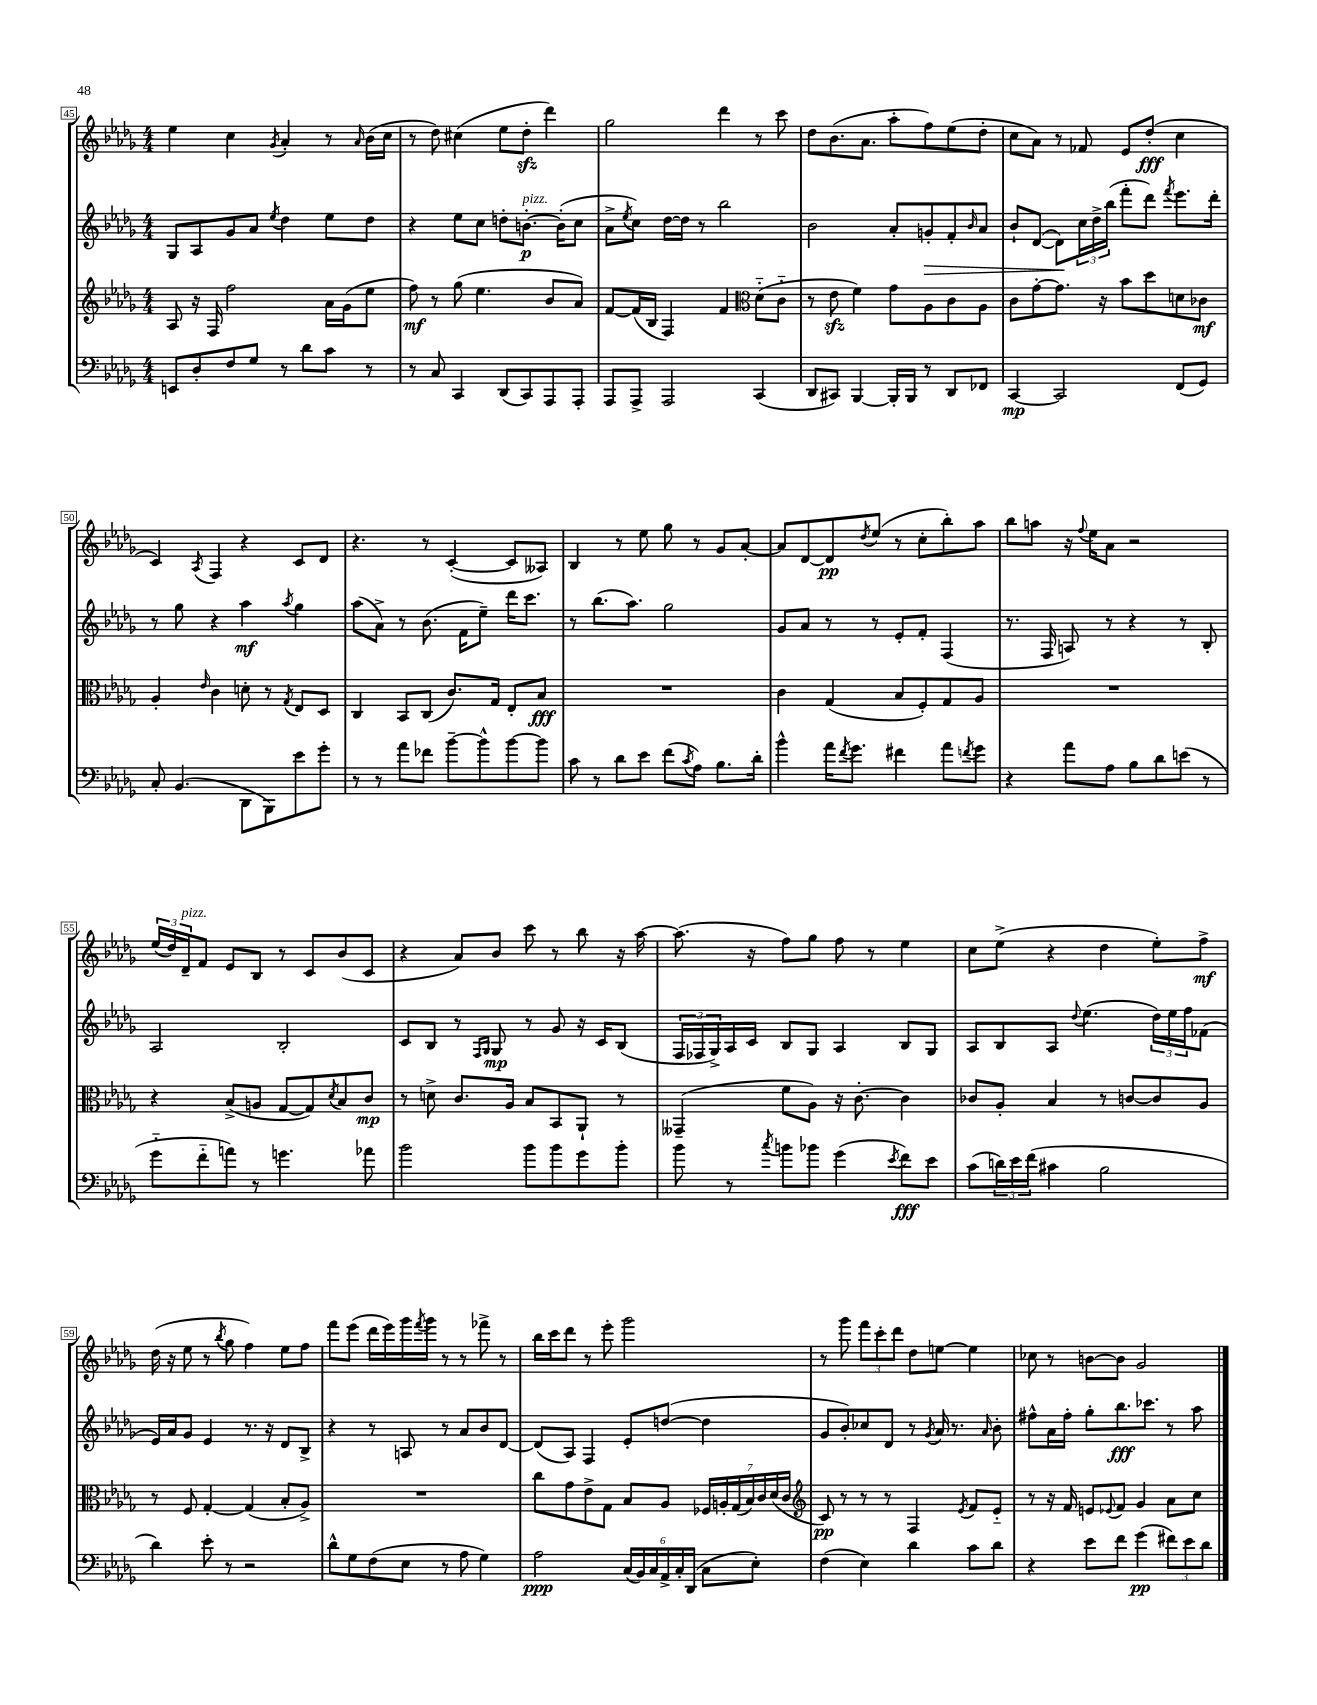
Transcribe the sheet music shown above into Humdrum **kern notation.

**kern	**kern	**kern	**kern
*staff4	*staff3	*staff2	*staff1
*clefF4	*clefG2	*clefG2	*clefG2
*k[b-e-a-d-g-]	*k[b-e-a-d-g-]	*k[b-e-a-d-g-]	*k[b-e-a-d-g-]
*M4/4	*M4/4	*M4/4	*M4/4
8EE	8A-	8G-	4ee-
8D-'	16r	8A-	.
.	16F	.	.
8F	2ff	8g-	4cc
8G-	.	8a-	.
.	.	8qee-	8qg-
8r	.	4dd-	4a-'
8d-	.	.	.
8c	16a-	8ee-	8r
.	(16g-	.	.
.	.	.	16qqa-
8r	8ee-	8dd-	(16b-
.	.	.	16cc
=	=	=	=
8r	8ff)	4r	8r
8C	8r	.	8dd-)
4CC	(8gg-	8ee-	(4cc#
.	4.ee-	8cc	.
(8DD-	.	8dd'	8ee-
8CC)	.	[8.b'	8dd-'
8AAA-	8b-	.	4ddd-)
.	.	(16b']	.
8AAA-'	8a-)	8cc	.
=	=	=	=
8AAA-	[8f	8a-^	2gg-
.	.	8qee-	.
8AAA-^	(16f]	8cc)	.
.	16B-	.	.
2AAA-	4F)	[16dd-	.
.	.	16dd-]	.
.	.	8r	.
.	4f	2bb-	4ddd-
*	*clefC3	*	*
(4CC	(8d-'~	.	8r
.	8c'~	.	8ccc
=	=	=	=
8DD-	8r	2b-	8dd-
8CC#)	8e-	.	(8.b-
[4BBB-	4f)	.	.
.	.	.	8.a-
16BBB-']	8g-	8a-'	8aa-'
16BBB-	.	.	.
8r	8A-	8g'	8ff)
8DD-	8c	8f'	(8ee-
.	.	16qqb-	.
8FF-	8A-	8a-	8dd-'
=	=	=	=
[4CC	8c	8b-`	8cc
.	[8g-'	([8d-	8a-)
2CC]	8.g-]	8d-])	8r
.	.	24cc	8f-
.	.	24dd-^	.
.	16r	.	.
.	.	(24bb-	.
.	8b-	8fff'	8e-
.	8dd-	8ddd-)	(8dd-'
.	.	8qfff	.
(8FF	8d	8.eee-	4cc
8GG-)	8c-	.	.
.	.	16ddd-'	.
=	=	=	=
8C'	4A-'	8r	4c)
(4.BB-	.	8gg-	.
.	16qqe-	.	8qA-
.	4c	4r	4F
8DD-	8d'	4aa-	4r
8BBB-)	8r	.	.
.	8qG-	8qaa-	.
8e-	8E-	4gg-	8c
8g-'	8D-	.	8d-
=	=	=	=
8r	4C	(8aa-	4.r
8r	.	8a-^)	.
8a-	8BB-	8r	.
8f-	(8C	(8.b-	8r
[8b-~	8.c)	.	([4c'
.	.	16f	.
8b-^^]	.	8ee-~)	.
.	16G-	.	.
[8b-	8E-'	16ddd-	8c]
.	.	8.ccc	.
8b-]	8B-	.	8A--)
=	=	=	=
8c	1r	8r	4B-
8r	.	(8.bb-	.
8d-	.	.	8r
.	.	8.aa-)	.
8e-	.	.	8ee-
(8f	.	2gg-	8gg-
8qc	.	.	.
8A-)	.	.	8r
8.B-	.	.	8g-
.	.	.	[8a-'
16d-'	.	.	.
=	=	=	=
4b-^^	4c	8g-	8a-]
.	.	8a-	[8d-
16a-	(4G-	8r	8d-]
8qf	.	.	.
8.g-	.	.	.
.	.	.	8qdd-
.	.	8r	(8ee-
4f#	8B-	8e-'	8r
.	8F')	8f'	8cc'
8a-	8G-	(4F	8bb-')
8qf	.	.	.
8g-	8A-	.	8aa-
=	=	=	=
4r	1r	8.r	8bb-
.	.	.	8aa
.	.	16F	.
8a-	.	8A)	16r
.	.	.	8qqff
.	.	.	16ee-
8A-	.	8r	8a-
8B-	.	4r	2r
8d-	.	.	.
(8e	.	8r	.
8r	.	8B-'	.
=	=	=	=
8g-'~	4r	2A-	(24ee-
.	.	.	24dd-)
.	.	.	24d-~
8f'~	.	.	8f
8a)	(8B-^	.	8e-
8r	8A	.	8B-
4.g	[8G-	2B-'	8r
.	8G-])	.	8c
.	8qd-	.	.
.	8B-	.	(8b-
8a-	8c	.	8c
=	=	=	=
2b-	8r	8c	4r
.	8d^	8B-	.
.	8.c	8r	8a-)
.	.	16qqF	.
.	.	16qqG-	.
.	.	8G-	8b-
.	16A-	.	.
8b-	8B-	8r	8ccc
8b-	8BB-	8g-	8r
8g-	8AA-`	16r	8bb-
.	.	16c	.
8b-'	8r	(8B-	16r
.	.	.	[16aa-
=	=	=	=
8b-	(4GG--~	24F	(8.aa-]
.	.	24F-	.
.	.	24G-^)	.
8r	.	16A-	.
.	.	16c	16r
8qcc	.	.	.
8b	8f	8B-	8ff)
8b-	8A-)	8G-	8gg-
(4g-	16r	4A-	8ff
.	[8.c'	.	.
.	.	.	8r
8qe-	.	.	.
8f)	4c]	8B-	4ee-
8e-	.	8G-	.
=	=	=	=
(8c	8c-	8A-	8cc
24d)	8A-'	8B-	(8ee-^
24e-	.	.	.
(24f	.	.	.
4c#	4B-	8A-	4r
.	.	8qqdd-	.
.	.	(4.ee-	.
2B-	8r	.	4dd-
.	[8c	.	.
.	8c]	24dd-)	8ee-')
.	.	24ee-	.
.	.	24ff	.
.	8A-	(8f-	8ff^
=	=	=	=
4d-)	8r	16e-)	(16dd-
.	.	16a-	16r
.	8F	8g-	8ee-
8e-'	[4G-'	4e-	8r
.	.	.	8qbb-
8r	.	.	8gg-
2r	(4G-]	8.r	4ff)
.	.	16r	.
.	8B-'	8d-	8ee-
.	8A-^)	8B-^	8ff
=	=	=	=
8d-^^	1r	4r	8fff
8G-	.	.	(8eee-
(8F	.	8r	16ddd-
.	.	.	16eee-)
8E-	.	8A	16ggg-
.	.	.	8qfff
.	.	.	16ggg-
8r	.	8r	8r
8A-	.	8a-	8r
4G-)	.	8b-	8fff-^
.	.	[8d-	8r
=	=	=	=
2A-	8cc	(8d-]	16bb-
.	.	.	16ccc
.	8g-	8A-)	8ddd-
.	8e-^	4F	8r
.	8G-	.	8eee-'
(24C	8B-	8e-'	2ggg-
24BB-)	.	.	.
24C	.	.	.
24AA-^	8A-	([8dd	.
24C'	.	.	.
(24DD-	.	.	.
8C	28F-	4dd]	.
.	28A'	.	.
.	(28G-	.	.
.	28B-)	.	.
8E-')	.	.	.
.	28c	.	.
.	(28d-	.	.
.	28c	.	.
=	=	=	=
*	*clefG2	*	*
(4F	8c)	8g-	8r
.	8r	8b-')	8ggg-
4E-)	8r	8cc-	12fff
.	.	.	12ccc'
.	8r	8d-	.
.	.	.	12ddd-
4d-	4F	8r	8dd-
.	.	8qg-	.
.	.	16a-	[8ee
.	.	8.r	.
.	8qe-	.	.
8c	8f	.	4ee]
.	.	16qqa-	.
8d-	8e-'~	8b-'	.
=	=	=	=
4r	8r	8ff#^^	8cc-
.	16r	16a-	8r
.	16f	16ff#'	.
8e-	8e	8gg-'	[8b
.	8qqe-	.	.
8f	8f	8.bb-	8b]
(4g-	4g-	.	2g-
.	.	8.ccc-	.
12f#)	8a-	8r	.
12e-	.	.	.
.	8cc	8aa-	.
12d-	.	.	.
==	==	==	==
*-	*-	*-	*-
